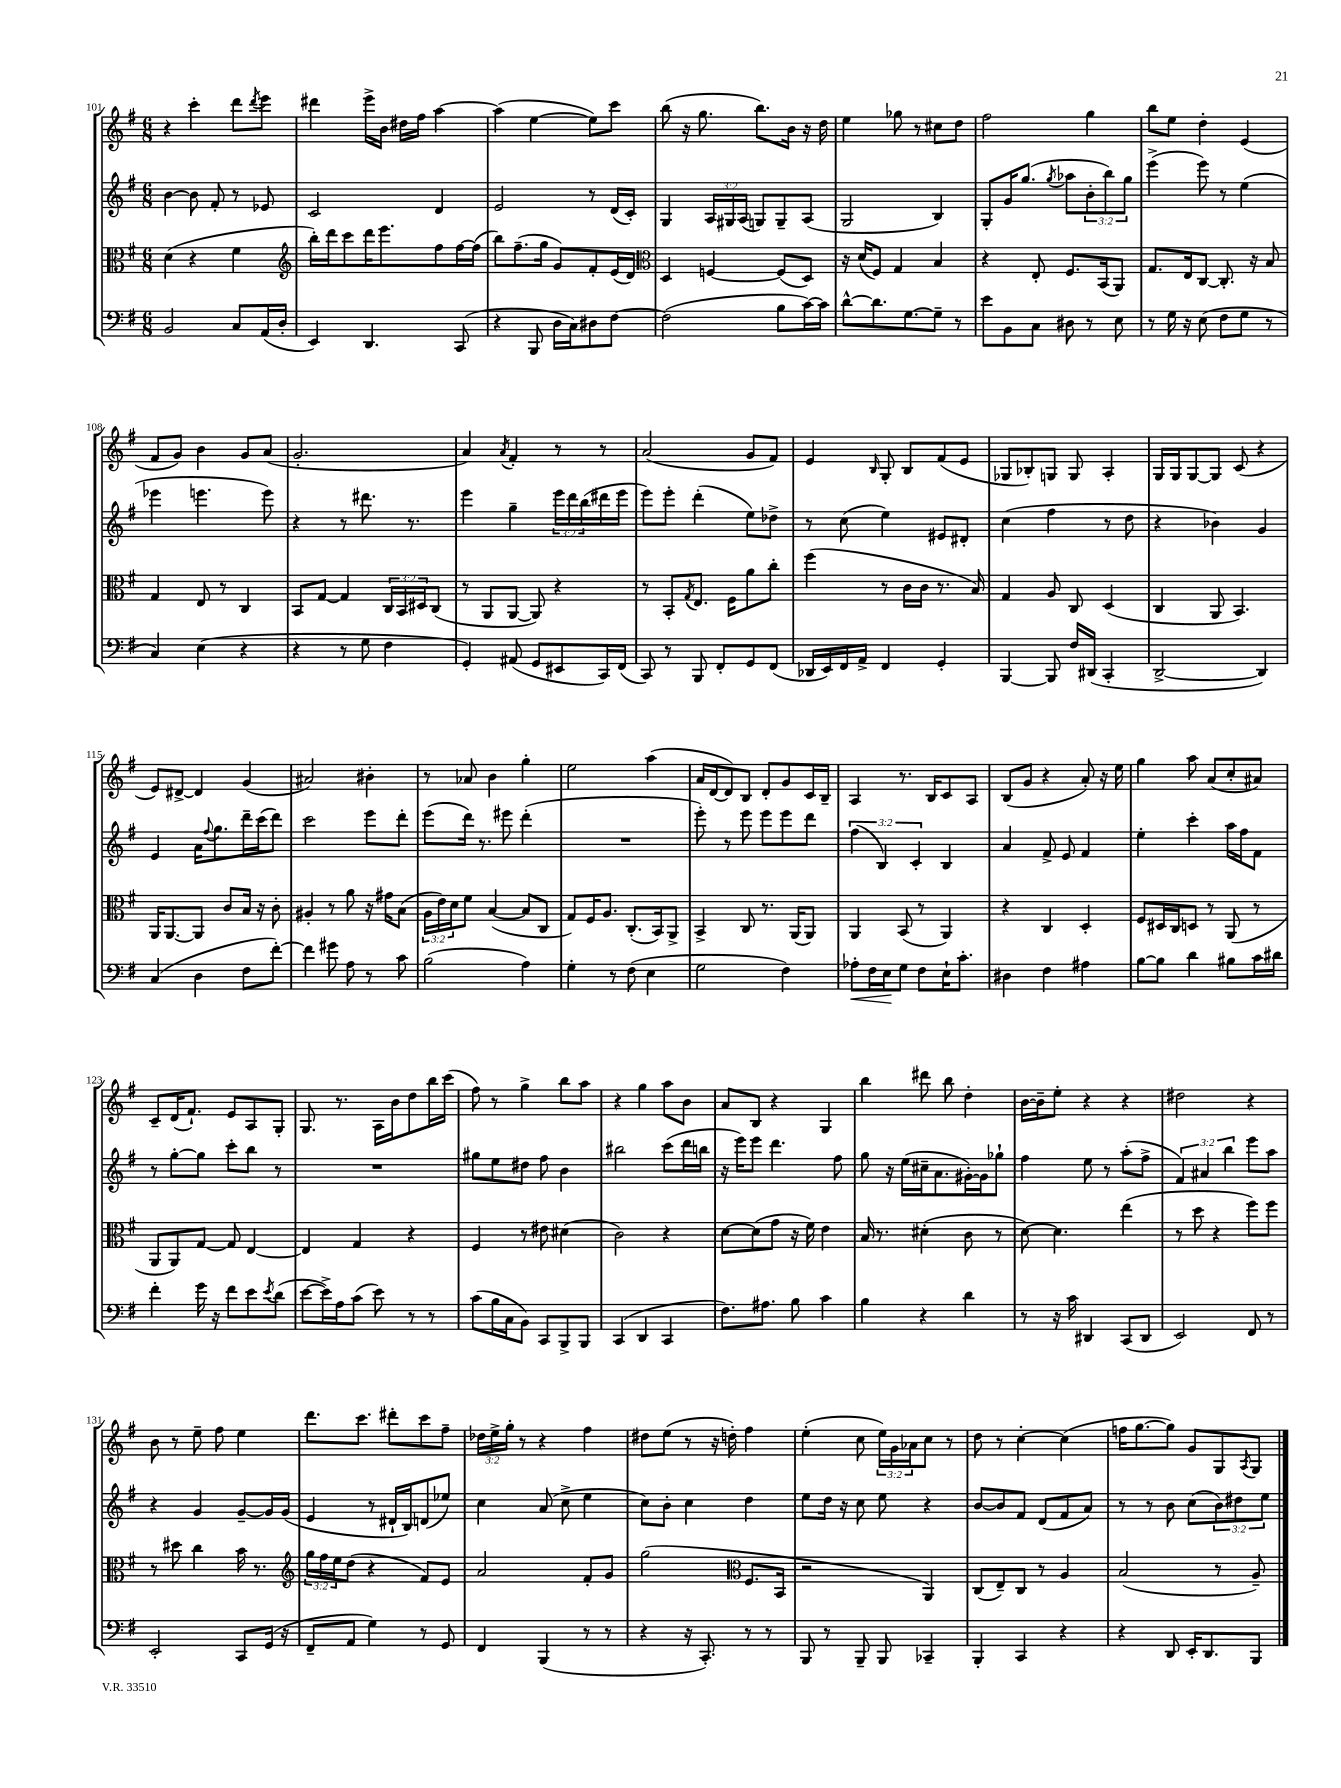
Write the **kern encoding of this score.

**kern	**kern	**kern	**kern
*staff4	*staff3	*staff2	*staff1
*clefF4	*clefC3	*clefG2	*clefG2
*k[f#]	*k[f#]	*k[f#]	*k[f#]
*M6/8	*M6/8	*M6/8	*M6/8
2BB/	(4d\	[4b\	4r
.	4r	8b\]	4ccc'\
.	.	8f#'/	.
8C/L	4f#\	8r	8ddd\L
.	.	.	8qddd/
(16AA/L	.	8e-/	8eee\J
16D'/JJ	.	.	.
=	=	=	=
*	*clefG2	*	*
4EE/)	16bb'\LL)	2c/	4ddd#\
.	16ddd\J	.	.
.	8ccc\	.	.
4.DD/	16ddd\K	.	16eee^\LL
.	8.eee\	.	16b\JJ
.	.	.	16dd#\LL
.	.	.	16ff#\JJ
.	8ff#\	4d/	[4aa\
(8CC/	[16ff#\L	.	.
.	(16ff#\]JJ	.	.
=	=	=	=
4r	8bb\L)	2e/	(4aa\]
.	(8.ff#~\	.	.
8BBB/	.	.	[4ee\
.	16gg\Jk	.	.
16D\LL	8g/L)	.	.
16C\J)	.	.	.
8D#\	8f#'/	8r	8ee\]L)
[8F#\J	(16e/L	(16d/LL	8ccc\J
.	16d/JJ)	16c'/JJ)	.
=	=	=	=
*	*clefC3	*	*
(2F#\]	4D/	4G/	(8bb\
.	.	.	16r
.	.	.	8.gg\
.	[4F/	24A/LL	.
.	.	24G#/	.
.	.	(24A/JJ	.
.	.	8G/L)	8.bb\L)
8B\L	(8F/]L	8G~/	.
.	.	.	16b\Jk
[16c\L)	8D/J)	(8A/J	16r
16c\]JJ	.	.	16dd\
=	=	=	=
[8d^^\L	16r	2G/	4ee\
.	(16d/LK	.	.
8.d\]	8F#/J)	.	.
.	4G/	.	8gg-\
[8.G\	.	.	.
.	.	.	8r
8G~\]J	4B/	4B/)	8cc#\L
8r	.	.	8dd\J
=	=	=	=
8e\L	4r	8G'/L	2ff#\
8BB\	.	16g/K	.
.	.	(8.gg/J	.
8C\J	8E'/	.	.
.	.	8qgg/	.
8D#\	8.F#/L	8aa-\L	.
8r	.	12b'\	4gg\
.	(16BB/k	.	.
.	.	12bb\)	.
8E\	8AA/J)	.	.
.	.	12gg\J	.
=	=	=	=
8r	8.G/L	(4eee^\	8bb\L
16G\	.	.	8ee\J
16r	16E/k	.	.
(8E\	[8C/J	8eee\)	4dd'\
8F#\L	8.C'/]	8r	.
8G\J	.	(4ee\	(4e/
.	16r	.	.
8r	8B/	.	.
=	=	=	=
4C/)	4G/	4eee-\	8f#/L
.	.	.	8g/J)
(4E\	8E/	4.eee\	4b\
.	8r	.	.
4r	4C/	.	8g/L
.	.	8eee\)	(8a/J
=	=	=	=
4r	8BB/L	4r	2.g'/
.	[8G/J	.	.
8r	4G/]	8r	.
8G\	.	8.ddd#\	.
4F#\	24C/LL	.	.
.	24BB/	.	.
.	.	8.r	.
.	24D#/J	.	.
.	(8C/J	.	.
=	=	=	=
4GG'/)	8r	4eee\	4a/)
.	8AA/L	.	.
.	.	.	8qa/
(8AA#/	[8AA/J	4gg~\	4f#'/
8GG/L	8AA/])	.	.
8EE#/	4r	24eee\LL	8r
.	.	24ddd\	.
.	.	(24bb\	.
16CC/L)	.	16ddd#\	8r
(16FF#/JJ	.	16eee\JJ	.
=	=	=	=
8CC/)	8r	8eee\L)	(2a/
8r	8BB'/L	8eee'\J	.
.	8qG/	.	.
8BBB/	8.E/J	(4ddd'\	.
8FF#'/L	.	.	.
.	16F#\LK	.	.
8GG/	8a\	8ee\L)	8g/L
(8FF#/J	8cc'\J	8dd-^\J	8f#/J)
=	=	=	=
16DD-/LL	(4ff#\	8r	4e/
16EE/)	.	.	.
16FF#/	.	(8cc\	.
16AA^/JJ	.	.	.
.	.	.	16qqB/
4FF#/	8r	4ee\)	8G'/
.	16c\LL	.	8B/L
.	16c\JJ	.	.
4GG'/	8.r	8e#/L	(8f#/
.	.	8d#'/J	8e/J
.	16B/)	.	.
=	=	=	=
[4BBB/	4G/	(4cc\	8G-/L
.	.	.	8B-'/)
8BBB/]	8A/	4ff#\	8G/J
16F#/LL	8C/	.	8G/
(16DD#/JJ	.	.	.
4CC'/	(4D/	8r	4A'/
.	.	8dd\	.
=	=	=	=
[2DD^/	4C/	4r	16G/LL
.	.	.	16G/J
.	.	.	[8G/
.	8AA/	4b-\)	8G/]J
.	4.BB/)	.	(8c/
4DD/])	.	4g/	4r
=	=	=	=
(4C/	16AA/LK	4e/	8e/L)
.	[8.AA/	.	.
.	.	.	[8d#^/J
4D\	8AA/]J	16a\LK	4d#/]
.	.	8qqff#/	.
.	.	8.gg\	.
.	8c/L	.	.
8F#\L	16B/Jk	16ddd~\L	(4g/
.	16r	(16ccc\J	.
[8f#'\J)	8c'\	8ddd\J)	.
=	=	=	=
4f#\]	4A#'/	2ccc\	2a#/)
8g#\	8r	.	.
8A\	8a\	.	.
8r	16r	8eee\L	4b#'\
.	16g#\LK	.	.
8c\	(8B\J	8ddd'\J	.
=	=	=	=
(2B\	24A\LL	(8eee\L	8r
.	24e\)	.	.
.	24d\J	.	.
.	8f#\J	16ddd\Jk)	8a-/
.	.	8.r	.
.	([4B/	.	4b\
.	.	8eee#\	.
4A\)	8B/]L	(4ddd'\	4gg'\
.	8C/J	.	.
=	=	=	=
4G'\	8G/L)	2.r	2ee\
.	16F#/K	.	.
.	8.A/J	.	.
8r	.	.	.
(8F#\	(8.C'/L	.	.
4E\	.	.	(4aa\
.	16BB/k)	.	.
.	8AA^/J	.	.
=	=	=	=
2G\	4BB^/	8eee'\)	16a/LL
.	.	.	[16d/J
.	.	8r	8d/])
.	8C/	8eee\	8B/J
.	8.r	8eee\L	8d'/L
4F#\)	.	8eee\	8g/
.	(16AA/LK	.	.
.	8AA/J)	8ddd\J	16c/L
.	.	.	16B~/JJ
=	=	=	=
8A-'\L	4AA/	(6ff#\	4A/
16F#\L	.	.	.
.	.	6B/)	.
16E\J	.	.	.
8G\J	(8BB/	.	8.r
.	.	6c'/	.
8F#\L	8r	.	.
.	.	.	16B/LK
16E`\K	4AA/)	4B/	8c/
8.c'\J	.	.	.
.	.	.	8A/J
=	=	=	=
4D#\	4r	4a/	(8B/L
.	.	.	8g/J
4F#\	4C/	8f#^/	4r
.	.	8e/	.
4A#\	4D'/	4f#/	8a'/)
.	.	.	16r
.	.	.	16ee\
=	=	=	=
[8B\L	8F#/L	4ee'\	4gg\
8B\]J	16D#/L	.	.
.	16C/J	.	.
4d\	8D/J	4ccc'\	8aa\
.	8r	.	(8a/L
8B#\L	(8AA/	16aa\LL	8cc'/
.	.	16ff#\J	.
16c\L	8r	8f#\J	8a#/J)
16d#\JJ	.	.	.
=	=	=	=
4f#'\	8AA/L	8r	8c~/L
.	8AA/)	[8gg'\L	(16d/K
.	.	.	8.f#`/J)
16g\	[8G/J	8gg\]J	.
16r	.	.	.
8f#\L	8G/]	8ccc'\L	8e/L
8e\	[4E/	8bb\J	8A/
8qe/	.	.	.
(8d\J	.	8r	8G'/J
=	=	=	=
[8e\L	4E/]	2.r	8.G/
16e^\]L)	.	.	.
16A\J	.	.	8.r
(8c\J	4G/	.	.
8e\)	.	.	16A\LL
.	.	.	16b\J
8r	4r	.	8dd\
8r	.	.	16bb\L
.	.	.	(16ccc\JJ
=	=	=	=
(8c\L	4F#/	8gg#\L	8ff#\)
16B\L	.	8ee\	8r
16C\J	.	.	.
8BB\J)	8r	8dd#\J	4gg^\
8CC/L	8e#\	8ff#\	.
8BBB^/	(4d#\	4b\	8bb\L
8BBB/J	.	.	8aa\J
=	=	=	=
(4CC/	2c\)	2bb#\	4r
4DD/	.	.	4gg\
4CC/	4r	(8ccc\L	8aa\L
.	.	16ddd\L	8b\J
.	.	16bb\JJ	.
=	=	=	=
8.F#\L)	[8d\L	16r	8a/L
.	.	16eee\LK)	.
.	(8d\]	8eee\J	8B/J
8.A#\J	.	.	.
.	8g\J	4.ddd\	4r
8B\	16r	.	.
.	16f#\)	.	.
4c\	4e\	.	4G/
.	.	8ff#\	.
=	=	=	=
4B\	16B/	8gg\	4bb\
.	8.r	.	.
.	.	16r	.
.	.	(16ee\LL	.
4r	(4d#'\	16cc#~\J	8ddd#\
.	.	8.a\	.
.	.	.	8bb\
4d\	8c\	[16g#'\L)	4dd'\
.	.	16g#\]J	.
.	8r	8gg-`\J	.
=	=	=	=
8r	[8d\)	4ff#\	[16b\LL
.	.	.	16b~\]J
16r	4.d\]	.	8ee'\J
16c\	.	.	.
4DD#/	.	8ee\	4r
.	.	8r	.
(8CC/L	(4ee\	(8aa'\L	4r
8DD#/J	.	8ff#^\J	.
=	=	=	=
2EE/)	8r	6f#/)	2dd#\
.	8dd\	.	.
.	.	6a#/	.
.	4r	.	.
.	.	6bb\	.
8FF#/	8ff#\L)	8eee\L	4r
8r	8ff#\J	8aa\J	.
=	=	=	=
2EE'/	8r	4r	8b\
.	8dd#\	.	8r
.	4cc\	4g/	8ee~\
.	.	.	8ff#\
8CC/L	16b\	[8g~/L	4ee\
.	8.r	.	.
(16GG/Jk	.	16g/]L	.
16r	.	(16g/JJ	.
=	=	=	=
*	*clefG2	*	*
8FF#~/L	24gg\LL	4e/	8.ddd\L
.	24ff#\	.	.
.	24ee\J	.	.
8AA/J	(8dd\J	.	.
.	.	.	8.ccc\J
4G\)	4r	8r	.
.	.	16d#`/LL	8ddd#'\L
.	.	16B/J)	.
8r	8f#/L)	(8d/	8ccc\
8GG/	8e/J	8ee-/J)	8ff#~\J
=	=	=	=
4FF#/	2a/	4cc\	24dd-\LL
.	.	.	24ee^\
.	.	.	24gg'\JJ
.	.	.	8r
(4BBB/	.	(8a/	4r
.	.	8cc^\	.
8r	8f#'/L	4ee\	4ff#\
8r	8g/J	.	.
=	=	=	=
4r	(2gg\	8cc\L)	8dd#\L
.	.	8b'\J	(8ee\J
16r	.	4cc\	8r
8.CC'/)	.	.	.
.	.	.	16r
.	.	.	16dd'\)
*	*clefC3	*	*
8r	8.F#/L	4dd\	4ff#\
8r	.	.	.
.	16BB/Jk	.	.
=	=	=	=
8BBB/	2r	8ee\L	(4ee'\
8r	.	16dd\Jk	.
.	.	16r	.
8BBB~/	.	8cc\	8cc\
8BBB/	.	8ee\	24ee\LL)
.	.	.	24g\
.	.	.	24a-\J
4CC-~/	4AA/)	4r	8cc\J
.	.	.	8r
=	=	=	=
4BBB'/	(8C/L	[8b/L	8dd\
.	8E~/)	8b/]	8r
4CC/	8C/J	8f#/J	[4cc'\
.	8r	(8d/L	.
4r	4A/	8f#/	(4cc\]
.	.	8a/J)	.
=	=	=	=
4r	(2B/	8r	16ff\LK
.	.	.	[8.gg\
.	.	8r	.
8DD/	.	8b\	8gg\]J)
16EE'/LK	.	(8cc\L	8g/L
8.DD/	.	.	.
.	8r	12b\)	8G/
.	.	12dd#\	.
.	.	.	8qA/
8BBB/J	8A~/)	.	8G/J
.	.	12ee\J	.
==	==	==	==
*-	*-	*-	*-
